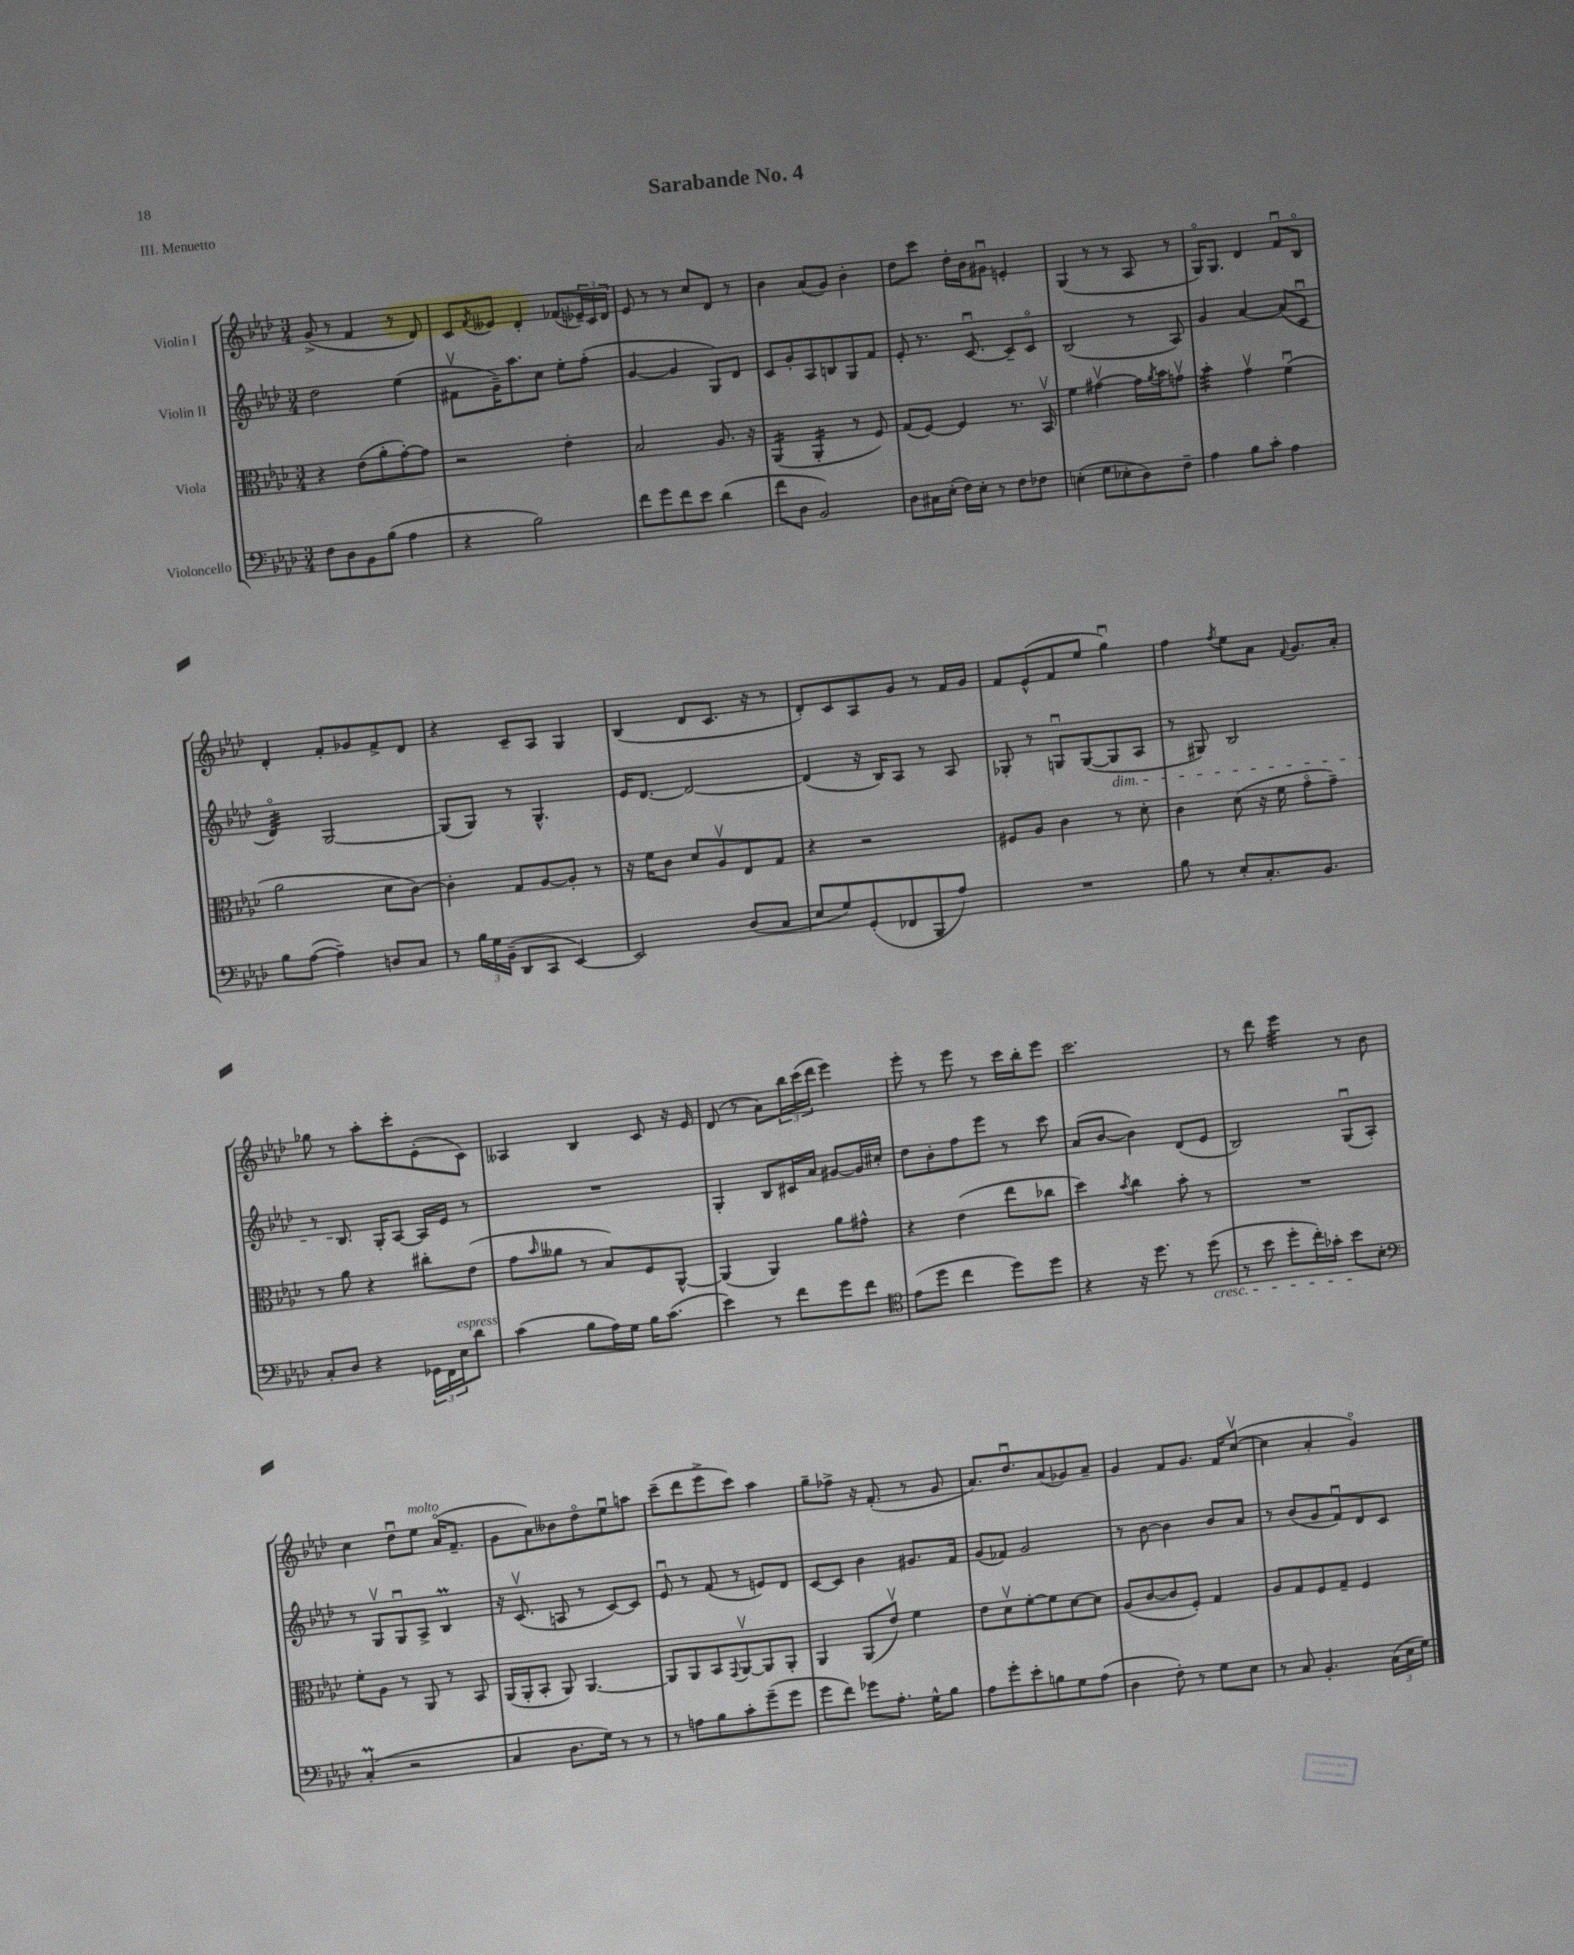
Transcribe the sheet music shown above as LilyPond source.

\header { title = "Sarabande No. 4" piece = "III. Menuetto" }
<<
\new StaffGroup <<
\new Staff = "s0" \with { instrumentName = "Violin I" } {
    \clef treble \key aes \major \numericTimeSignature \time 3/4
    g'8->( r8 f'4 r8 des'8) |
    c'8 \acciaccatura { f'8 } eeses'8 des'4-. fes'8( \tuplet 3/2 { ees'16--) c'16 des'16 } |
    ees'8 r8 r8 c''8 des'8 r8 |
    bes'4 aes'8( g'8) bes'4-. |
    des''8 c'''8 des''16-. bes'16 gis'8\downbow e'4-. |
    g4( r8 r8 aes8 r8 |
    g16\flageolet) g8. des'4 f'8\downbow bes8\flageolet |
    des'4-. f'8-. ges'8 f'8-> des'8 |
    r4 c'8-- aes8 g4 |
    bes4( des'8 c'8. r16 r8 |
    des'8-.) c'8 aes8 g'8 r8 f'16 g'16 |
    f'8 ees'8-^( f'8 ees''8 g''4\downbow) |
    f''4 \acciaccatura { f''8 } ees''8 aes'8 \appoggiatura { f'8 } g'8. aes'16-. |
    ges''8 r8 aes''8-. c'''8-. ees'8-.( c'8) |
    aeses4 bes4 c'8 r16 ees'16 |
    des'8( r8 aes'8) \tuplet 3/2 { bes''16 c'''16( des'''16 } ees'''4) |
    ees'''8-. r8 ees'''8 r8 c'''16 bes''16-. ees'''8 |
    c'''2. |
    r8 des'''8 ees'''4:32 r8 bes'8 |
    c''4 des''8\downbow ees''8^\markup { \italic "molto" } aes'16\flageolet( f'8.-- |
    g'8 aes'8) beses'8 des''8\flageolet ees''8\downbow a''8 |
    c'''8--( des'''8 ees'''8-> c'''8) aes''4 |
    g''8-- fes''8-> r16 f'8.-.( r8 g'8 |
    aes'8.) des''8.\downbow aes'8( ges'8) aes'8-- |
    g'4 f'8 g'8. f'16 c''8~\upbow( |
    c''4 aes'4-. g'4\flageolet) \bar "|." |
}
\new Staff = "s1" \with { instrumentName = "Violin II" } {
    \clef treble \key aes \major \numericTimeSignature \time 3/4
    des''2 ees''4( |
    fis'8\upbow g'16--) aes''8. c''8 ees''8-. f''8-.( |
    g'4~ g'4 g8) des'8 |
    c'8 g'8-. aes8 b8 g8 f'8 |
    ees'8-. r8. c'8.~\downbow c'8-- c'8\flageolet |
    bes2( r8 aes8) |
    g'4 aes'4~ aes'8( c'8\downbow |
    des'4:32\flageolet) g2~ |
    g8( g8) r8 g4.-^ |
    ees'16 des'8.~ des'2~ |
    des'4( r16 bes16) aes8 r8 aes8 |
    ges8-. r8 g8\downbow g8~( g8\dim aes8 |
    r8 gis8) bes2 |
    r8 bes8.\! g16-. aes8~ aes16 ees'16 r8 |
    R2. |
    g4-. bes8 cis'16 aes'16 gis'8~ gis'16 cis''16-. |
    des''8 bes'8-. f''8 ees'''8 r8 c'''8 |
    aes'8( bes'8~ bes'4) des'8( ees'8 |
    bes2) g8\downbow( aes8-.) |
    r8 g8\upbow g8\downbow aes8-> bes4\prall |
    r16 c'8.\upbow( a8 r8 c'8~) c'8 |
    ees'8\downbow r8 f'8( r8 e'8) des'8 |
    c'8~ c'8 bes'4 gis'8. f'16 |
    g'8( fes'8) g'2 |
    r8 bes'8~ bes'4 bes'8 aes'8 |
    r8 bes'8( g'8 f'8\downbow) des'8 c'8 \bar "|." |
}
\new Staff = "s2" \with { instrumentName = "Viola" } {
    \clef alto \key aes \major \numericTimeSignature \time 3/4
    r4 ees'8( aes'8-. g'8~-.) g'8 |
    r2 ees'4-. |
    bes2 aes8. r16 |
    aes,4:16( aes,4:16-. r8 f8) |
    g8( f8~) f4 r8. bes,16\upbow |
    f'4 gis'4~\upbow gis'16 \acciaccatura { aes'8 } bes'16 g'8\upbow |
    bes'4:32-. g'4\upbow f'4\downbow( |
    aes'2 des'8 c'8~) |
    c'4-. g8 aes8~ aes8-. r8 |
    r16 f'16 c'8 des'8 aes8\upbow ees8 g8 |
    r4 r2 |
    fis8 aes8 c'4 r8 des'8-. |
    c'4 des'8( r16 f'16 g'8\flageolet g'8--) |
    r8 aes'8 r4 cis''8-. ees'8( |
    g'8 \grace { bes'16 } aeses'8 r8 bes8) f8 aes,8~-^ |
    aes,4( aes,4) aes'8 gis'8-^ |
    r4 ees'4( ees''8 ces''8 |
    des''4) \acciaccatura { bes'8 } c''4 bes'8-. r8 |
    R2. |
    f'8-. aes8 r8 aes,8 r8 bes,8 |
    aes,16( aes,16-. bes,8-. aes,8) aes,4.~ |
    aes,8 aes,8 bes,8 \appoggiatura { g,8 } aes,8~\upbow aes,8 aes,8-. |
    aes,4 aes,8( ees'8\upbow) f'4 |
    ees'8 des'8\upbow f'8~-. f'8 des'8~ des'8 |
    aes8( c'8~ c'8 f8-.) g4 |
    aes8 g8 f8 g8-- f4 \bar "|." |
}
\new Staff = "s3" \with { instrumentName = "Violoncello" } {
    \clef bass \key aes \major \numericTimeSignature \time 3/4
    f8 des8 bes,8 bes8( aes4 |
    r4 bes2) |
    f'8 g'8 f'8 ees'8 des'4( |
    f'8 des8 bes,2) |
    des8 cis16 ees16-.( f16) ees16-. r8 f8 fes8 |
    e4-.( g8 ees8-. des8) f8-- |
    aes4 bes8 c'8-. aes4 |
    bes8 aes8~( aes4--) d8 c8 |
    r8 \tuplet 3/2 { bes16 g16 bes,16--( } des,8 c,8 ees,4~) |
    ees,2 des8( c8 |
    ees8 g8) g,8-.( fes,8 bes,,8 aes8) |
    R2. |
    bes8 r8 ees8-. c8.-. bes,8. |
    c8-. des8 r4 \tuplet 3/2 { ges,16 f,16 ees16^\markup { \italic "espress." } } des'8 |
    c'4( bes8 aes16) g16 bes16 c'8.( |
    ees'4) r8 f'8 g'8 f'8 |
    \clef tenor ees'8( des''8 c''4 des''8) des''8 |
    r4 r16 des''8. r8 des''8\cresc( |
    r8 bes'8 des''8-. c''16-.) ges'16-. bes'8\! bes8-. |
    \clef bass c4-.\prall( r2 |
    c4 des8. g16) r8 r8 |
    r8 a8 bes8 c'8-. g'8--( g'8 |
    g'8 f'8) ges'8 aes8.-. g16-^ bes8 |
    aes8 g'8-. ees'8-. b8 g8 aes8( |
    des4 f8-.) r8 g8 ees8 |
    r8 c8 bes,4.-. \tuplet 3/2 { c16( ees16 g16) } \bar "|." |
}
>>
>>
\layout { \context { \Score \remove "Bar_number_engraver" } }
